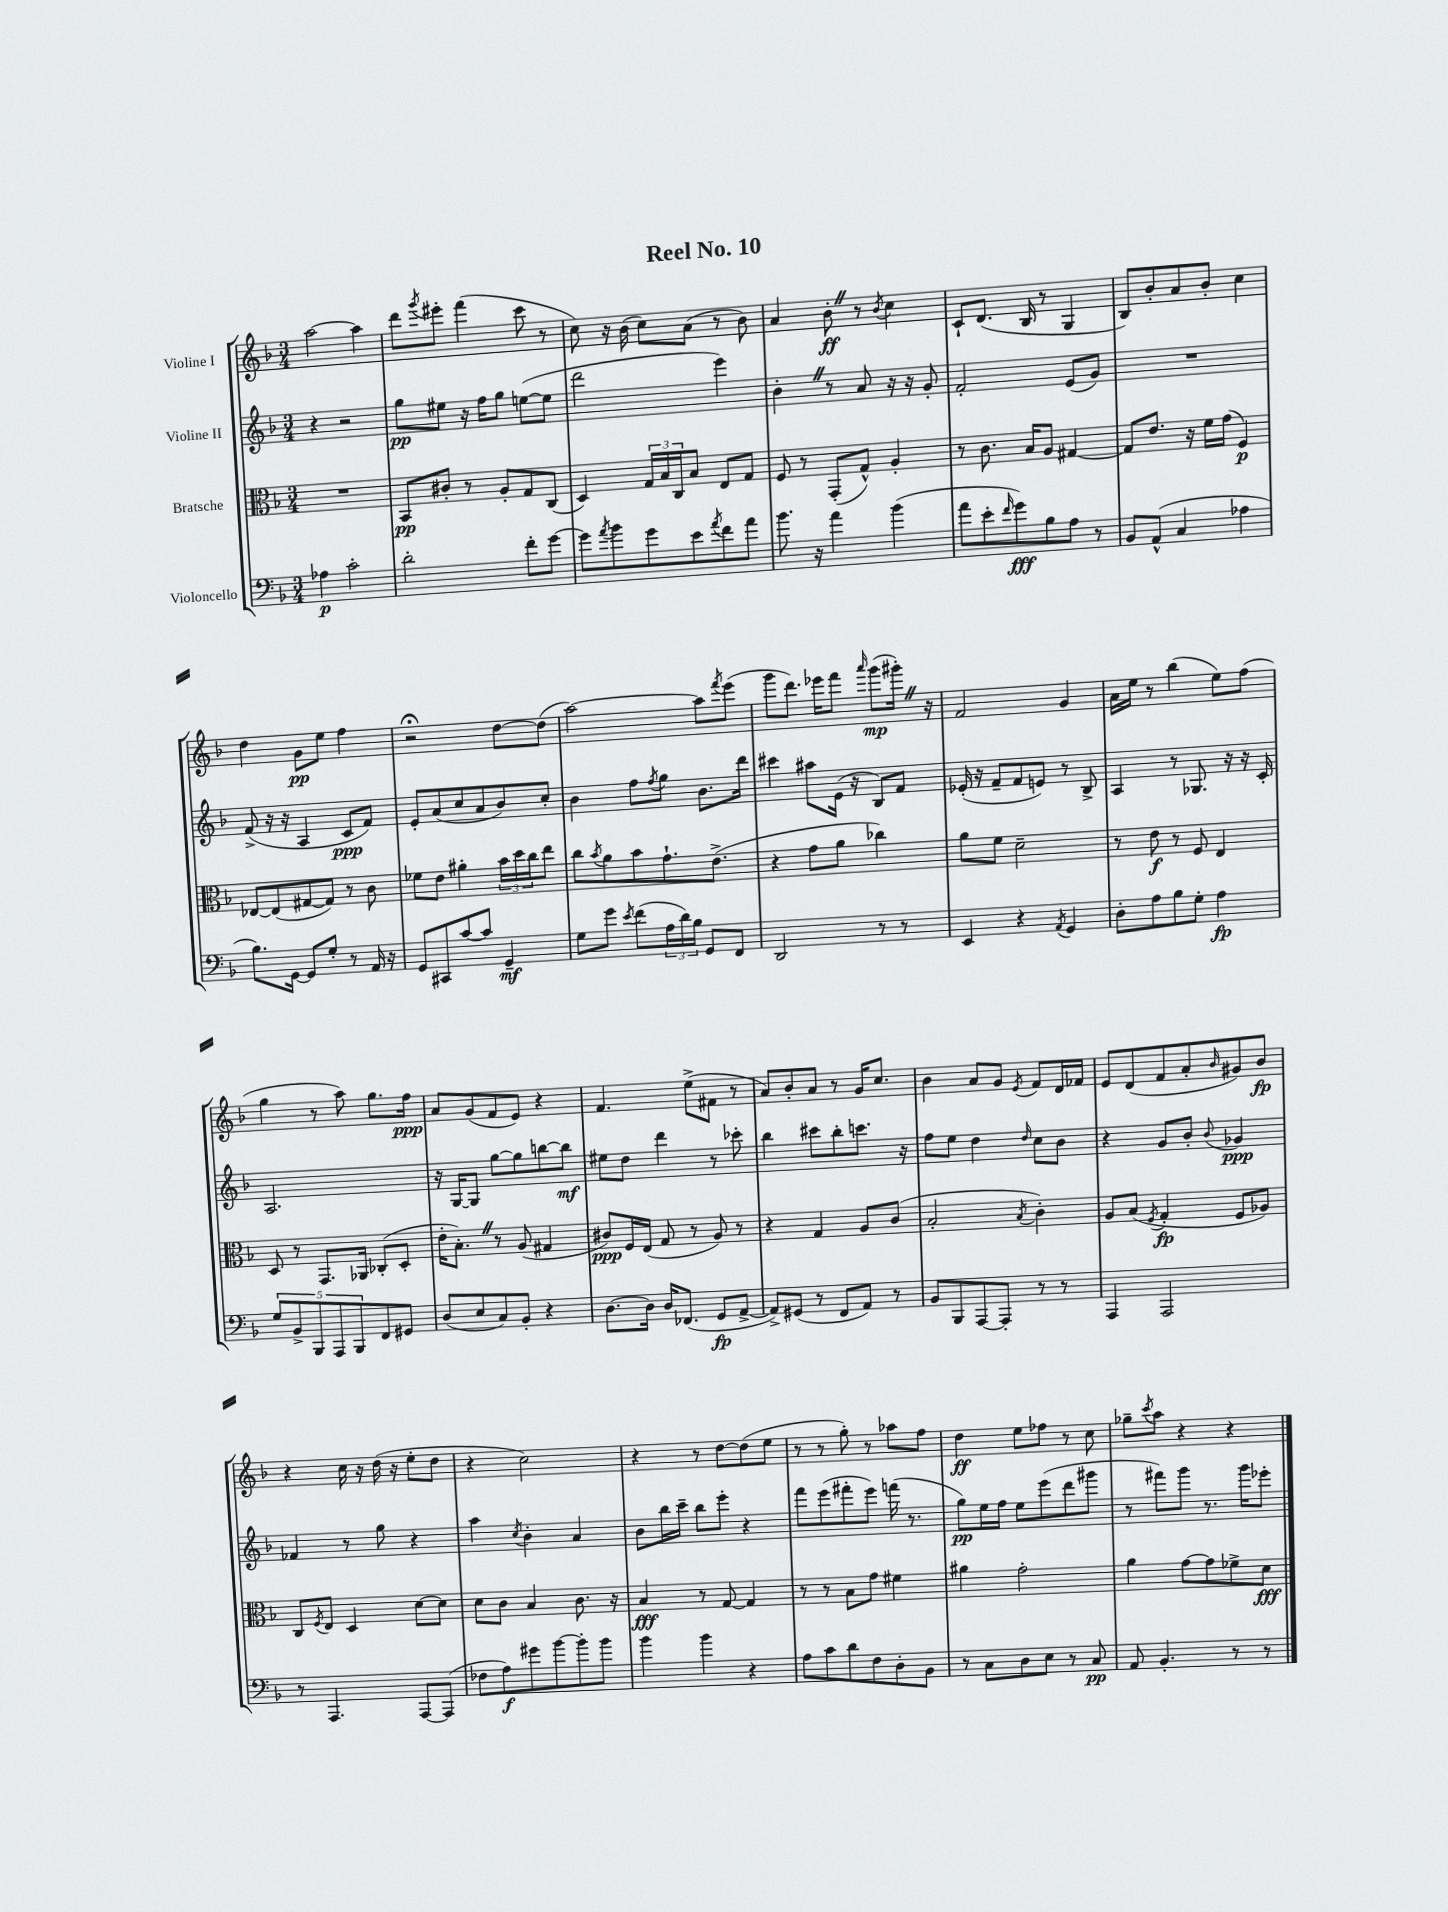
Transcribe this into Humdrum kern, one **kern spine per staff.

**kern	**dynam	**kern	**dynam	**kern	**dynam	**kern	**dynam
*part4	*part4	*part3	*part3	*part2	*part2	*part1	*part1
*staff4	*staff4	*staff3	*staff3	*staff2	*staff2	*staff1	*staff1
*I"Violoncello	*	*I"Bratsche	*	*I"Violine II	*	*I"Violine I	*
*clefF4	*	*clefC3	*	*clefG2	*	*clefG2	*
*k[b-]	*	*k[b-]	*	*k[b-]	*	*k[b-]	*
*M3/4	*	*M3/4	*	*M3/4	*	*M3/4	*
=1	=1	=1	=1	=1	=1	=1	=1
4A-X\	p	2.r	.	4r	.	[2aa\	.
2c'\	.	.	.	2r	.	.	.
.	.	.	.	.	.	4aa\]	.
=2	=2	=2	=2	=2	=2	=2	=2
2d'\	.	8BB-/L	pp	8gg\L	pp	8ddd\L	.
.	.	.	.	.	.	8qggg/	.
.	.	8c#X'/J	.	8ee#X\J	.	8eee#X'\J	.
.	.	8r	.	16r	.	(4fff\	.
.	.	.	.	16ff\KL	.	.	.
.	.	8A'/L	.	8gg\J	.	.	.
8f'\L	.	8G/	.	([8een\L	.	8ccc\	.
[8g\J	.	(8C/J	.	8ee\J]	.	8r	.
=3	=3	=3	=3	=3	=3	=3	=3
8g\L]	.	4D/)	.	2ddd\	.	8cc\)	.
8qa/	.	.	.	.	.	.	.
8b-\	.	.	.	.	.	16r	.
.	.	.	.	.	.	(16b-\	.
8g\	.	24G/LL	.	.	.	8cc\L)	.
.	.	24B-/	.	.	.	.	.
.	.	24C/J	.	.	.	.	.
8e\	.	8B-/J	.	.	.	(8a\J	.
8qa/	.	.	.	.	.	.	.
8f\	.	8E/L	.	4eee\)	.	8r	.
8a\J	.	8G/J	.	.	.	8b-\)	.
=4	=4	=4	=4	=4	=4	=4	=4
8.b-\	.	8F/	.	4b-'Z\	.	4a/	.
.	.	8r	.	.	.	.	.
16r	.	.	.	.	.	.	.
4a\	.	(8GG'/L	.	8r	.	8b-'Z\	ff
.	.	8G^^/J)	.	8a/	.	8r	.
.	.	.	.	.	.	8qb-/	.
(4b-\	.	4A'/	.	16r	.	4cc\	.
.	.	.	.	16r	.	.	.
.	.	.	.	8g'/	.	.	.
=5	=5	=5	=5	=5	=5	=5	=5
8a\L	.	8r	.	2f'/	.	8c`/L	.
8e'\	.	8.c\	.	.	.	(8.d/J	.
16qqf/	.	.	.	.	.	.	.
8g\)	fff	.	.	.	.	.	.
.	.	16B-/KL	.	.	.	16B-/	.
8B-\	.	8A/J	.	.	.	8r	.
8A\J	.	[4G#X/	.	(8e/L	.	4G/	.
8r	.	.	.	8g/J)	.	.	.
=6	=6	=6	=6	=6	=6	=6	=6
8BB-/L	.	8G#/L]	.	2.r	.	8B-/L)	.
(8AA^^/J	.	8.e/J	.	.	.	8b-'/	.
4C/	.	.	.	.	.	8a/	.
.	.	16r	.	.	.	.	.
.	.	16f\LL	.	.	.	8b-'/J	.
.	.	(16g\JJ	.	.	.	.	.
4A-X\	.	4F/)	p	.	.	4cc\	.
!!LO:LB:g=z
=7	=7	=7	=7	=7	=7	=7	=7
8.B-\L)	.	[8E-X/L	.	(8f^/	.	4dd\	.
.	.	(8E-/]	.	16r	.	.	.
[16GG\Jk	.	.	.	16r	.	.	.
8GG/L]	.	[8G#X/	.	4A/	.	8g\L	pp
8G'/J	.	8G#/J])	.	.	.	8ee\J	.
8r	.	8r	.	8c/L	ppp	4ff\	.
16AA/	.	8c\	.	8f/J)	.	.	.
16r	.	.	.	.	.	.	.
=8	=8	=8	=8	=8	=8	=8	=8
8GG/L	.	8f-X\L	.	8e'/L	.	2r;<	.
8CC#X/	.	8e\J	.	(8a/	.	.	.
[8c/	.	4a#X'\	.	8cc/	.	.	.
8c/J]	.	.	.	8a/	.	.	.
4GG~/	mf	24b-\LL	.	8b-/)	.	[8dd\L	.
.	.	24dd\	.	.	.	.	.
.	.	24cc\J	.	.	.	.	.
.	.	8ee\J	.	8cc'/J	.	(8dd\J]	.
=9	=9	=9	=9	=9	=9	=9	=9
8G\L	.	8cc\L	.	4b-\	.	[2aa\)	.
.	.	8qb-/	.	.	.	.	.
8g\J	.	8a\	.	.	.	.	.
8qe/	.	.	.	.	.	.	.
(8f\L	.	8b-\	.	8ff\L	.	.	.
.	.	.	.	8qff/	.	.	.
24A\L	.	8.g`\	.	8gg\J	.	.	.
24d\)	.	.	.	.	.	.	.
24B-\JJ	.	.	.	.	.	.	.
8GG/L	.	.	.	8.b-\L	.	8aa\L]	.
.	.	(8.e^\J	.	.	.	.	.
.	.	.	.	.	.	8qfff/	.
8FF/J	.	.	.	.	.	(8eee\J	.
.	.	.	.	16ddd\Jk	.	.	.
=10	=10	=10	=10	=10	=10	=10	=10
2DD/	.	4r	.	4ccc#X\	.	8ggg\L	.
.	.	.	.	.	.	8.ddd\J)	.
.	.	8g\L	.	8aa#X\L	.	.	.
.	.	.	.	.	.	16eee-X\KL	.
.	.	8a\J	.	(16e\Jk	.	8fff\J	.
.	.	.	.	16r	.	.	.
.	.	.	.	.	.	16qqaaa/	.
8r	.	4cc-X\)	.	8B-/L)	.	(8ggg\L	mp
8r	.	.	.	8f/J	.	16ggg#X'Z\Jk)	.
.	.	.	.	.	.	16r	.
=11	=11	=11	=11	=11	=11	=11	=11
4EE/	.	8a\L	.	(16e-X'/	.	2f/	.
.	.	.	.	16r	.	.	.
.	.	8f\J	.	8f~/L	.	.	.
4r	.	2d~\	.	8f/	.	.	.
.	.	.	.	8en/J)	.	.	.
8qAA/	.	.	.	.	.	.	.
4GG/	.	.	.	8r	.	4g/	.
.	.	.	.	8B-^/	.	.	.
=12	=12	=12	=12	=12	=12	=12	=12
8D'\L	.	8r	.	4A/	.	16a\LL	.
.	.	.	.	.	.	16ee\JJ	.
8A\	.	8e\	f	.	.	8r	.
8B-\	.	8r	.	8r	.	(4bb-\	.
8G'\J	.	8F/	.	8.G-X/	.	.	.
4A\	fp	4E/	.	.	.	8ee\L)	.
.	.	.	.	16r	.	.	.
.	.	.	.	16r	.	(8ff\J	.
.	.	.	.	16c'/	.	.	.
!!LO:LB:g=z
=13	=13	=13	=13	=13	=13	=13	=13
10G/L	.	8D/	.	2.A/	.	4gg\	.
10BB-^/	.	.	.	.	.	.	.
.	.	8r	.	.	.	.	.
10BBB-/	.	.	.	.	.	.	.
.	.	8.GG/L	.	.	.	8r	.
10AAA/	.	.	.	.	.	.	.
.	.	.	.	.	.	8aa\)	.
10BBB-/	.	.	.	.	.	.	.
.	.	16AA-X/Jk	.	.	.	.	.
8FF/	.	(8C-X'/L	.	.	.	8.gg\L	.
8GG#X/J	.	8D'/J	.	.	.	.	.
.	.	.	.	.	.	16ff\Jk	ppp
=14	=14	=14	=14	=14	=14	=14	=14
(8D/L	.	16e'\KL	.	16r	.	8a/L	.
.	.	8.B-'Z\J)	.	[16G/KL	.	.	.
8E/	.	.	.	8G/J]	.	(8g/	.
8C/)	.	8r	.	[8gg\L	.	8f/	.
8BB-'/J	.	(8A/	.	8gg\]	.	8e/J)	.
4r	.	4G#X/	.	[8bbn\	.	4r	.
.	.	.	.	8bb\J]	mf	.	.
=15	=15	=15	=15	=15	=15	=15	=15
[8.D\L	.	8c#X/L)	ppp	8ee#X\L	.	4.f/	.
.	.	16F/L	.	8dd\J	.	.	.
16D\Jk]	.	(16E/JJ	.	.	.	.	.
16D/KL	.	8G/	.	4ddd\	.	.	.
(8.FF-X/J	.	.	.	.	.	.	.
.	.	8r	.	.	.	(8ee^\L	.
8GG/L	fp	8A/)	.	8r	.	8f#X\J	.
[8AA^/J	.	8r	.	8ccc-X'\	.	8r	.
=16	=16	=16	=16	=16	=16	=16	=16
8AA^/L])	.	4r	.	4bb-\	.	8a/L)	.
(8GG#X/J	.	.	.	.	.	8b-'/	.
8r	.	4G/	.	8ccc#X\L	.	8a/J	.
8FF/L	.	.	.	8bb-'\	.	8r	.
8AA/J)	.	8A/L	.	8.cccn\J	.	16g/KL	.
.	.	.	.	.	.	8.cc/J	.
8r	.	(8c/J	.	.	.	.	.
.	.	.	.	16r	.	.	.
=17	=17	=17	=17	=17	=17	=17	=17
8BB-/L	.	2B-'/	.	8ff\L	.	4b-\	.
8BBB-/	.	.	.	8ee\J	.	.	.
[8AAA/	.	.	.	4dd\	.	8a/L	.
8AAA'/J]	.	.	.	.	.	8g/J	.
.	.	8qB-/	.	16qqdd/	.	8qe/	.
8r	.	4c'\)	.	8cc\L	.	8f/L	.
8r	.	.	.	8b-\J	.	16d/L	.
.	.	.	.	.	.	16f-X/JJ	.
=18	=18	=18	=18	=18	=18	=18	=18
4AAA/	.	8A/L	.	4r	.	8e/L	.
.	.	(8B-/J	.	.	.	(8d/	.
.	.	8qF/	.	.	.	.	.
2AAA/	.	4G'/	fp	8g/L	.	8f/	.
.	.	.	.	8b-'/J	.	8a'/	.
.	.	.	.	8qqb-/	.	16qqb-/	.
.	.	8F/L	.	4g-X/	ppp	8g#X/)	.
.	.	8A-X/J)	.	.	.	8b-/J	fp
!!LO:LB:g=z
=19	=19	=19	=19	=19	=19	=19	=19
8r	.	8C/L	.	4f-X/	.	4r	.
.	.	8qF/	.	.	.	.	.
4.AAA/	.	8E/J	.	.	.	.	.
.	.	4D/	.	8r	.	16cc\	.
.	.	.	.	.	.	16r	.
.	.	.	.	8gg\	.	(16dd\	.
.	.	.	.	.	.	16r	.
[8AAA/L	.	[8d\L	.	4r	.	8ee'\L	.
(8AAA/J]	.	8d\J]	.	.	.	8dd\J	.
=20	=20	=20	=20	=20	=20	=20	=20
8F-X\L	.	8d\L	.	4aa\	.	4r	.
8A\)	f	8c\J	.	.	.	.	.
.	.	.	.	8qcc/	.	.	.
8g#X\	.	4B-/	.	4b-'\	.	2cc\)	.
[8b-\	.	.	.	.	.	.	.
8b-'\]	.	8.c\	.	4a/	.	.	.
8b-\J	.	.	.	.	.	.	.
.	.	16r	.	.	.	.	.
=21	=21	=21	=21	=21	=21	=21	=21
4b-\	.	4B-/	fff	8b-\L	.	4r	.
.	.	.	.	16bb-\L	.	.	.
.	.	.	.	16ccc~\JJ	.	.	.
4b-\	.	8r	.	8bb-\L	.	8r	.
.	.	[8G/	.	8eee'\J	.	[8dd\L	.
4r	.	4G/]	.	4r	.	(8dd\]	.
.	.	.	.	.	.	8ee\J	.
=22	=22	=22	=22	=22	=22	=22	=22
8A\L	.	8r	.	8fff\L	.	8r	.
8c\	.	8r	.	(8eee\	.	8r	.
8d\	.	8B-\L	.	8fff#X'\	.	8gg'\)	.
8F\	.	8g\J	.	8eee\J)	.	8r	.
8D'\	.	4f#X\	.	(16fffn\	.	8aa-X\L	.
.	.	.	.	8.r	.	.	.
8BB-\J	.	.	.	.	.	8ff\J	.
=23	=23	=23	=23	=23	=23	=23	=23
8r	.	4a#X\	.	8gg\L)	pp	4dd\	ff
8C\L	.	.	.	16ee\L	.	.	.
.	.	.	.	16ff\JJ	.	.	.
8D\	.	2g'\	.	8ee\L	.	8ee\L	.
8E\J	.	.	.	(8eee\	.	8ff-X\J	.
8r	.	.	.	8ddd\	.	8r	.
8C/	pp	.	.	8ggg#X\J	.	8cc\	.
=24	=24	=24	=24	=24	=24	=24	=24
8AA/	.	4a\	.	8r	.	8gg-X~\L	.
.	.	.	.	.	.	8qccc/	.
4.BB-'/	.	.	.	8fff#X\L)	.	8aa\J	.
.	.	[8g\L	.	8ggg\J	.	4r	.
.	.	8g\]	.	8.r	.	.	.
8r	.	8f-X^\	.	.	.	4r	.
.	.	.	.	16ggg\KL	.	.	.
8r	.	8d\J	fff	8eee-X'\J	.	.	.
==	==	==	==	==	==	==	==
*-	*-	*-	*-	*-	*-	*-	*-
